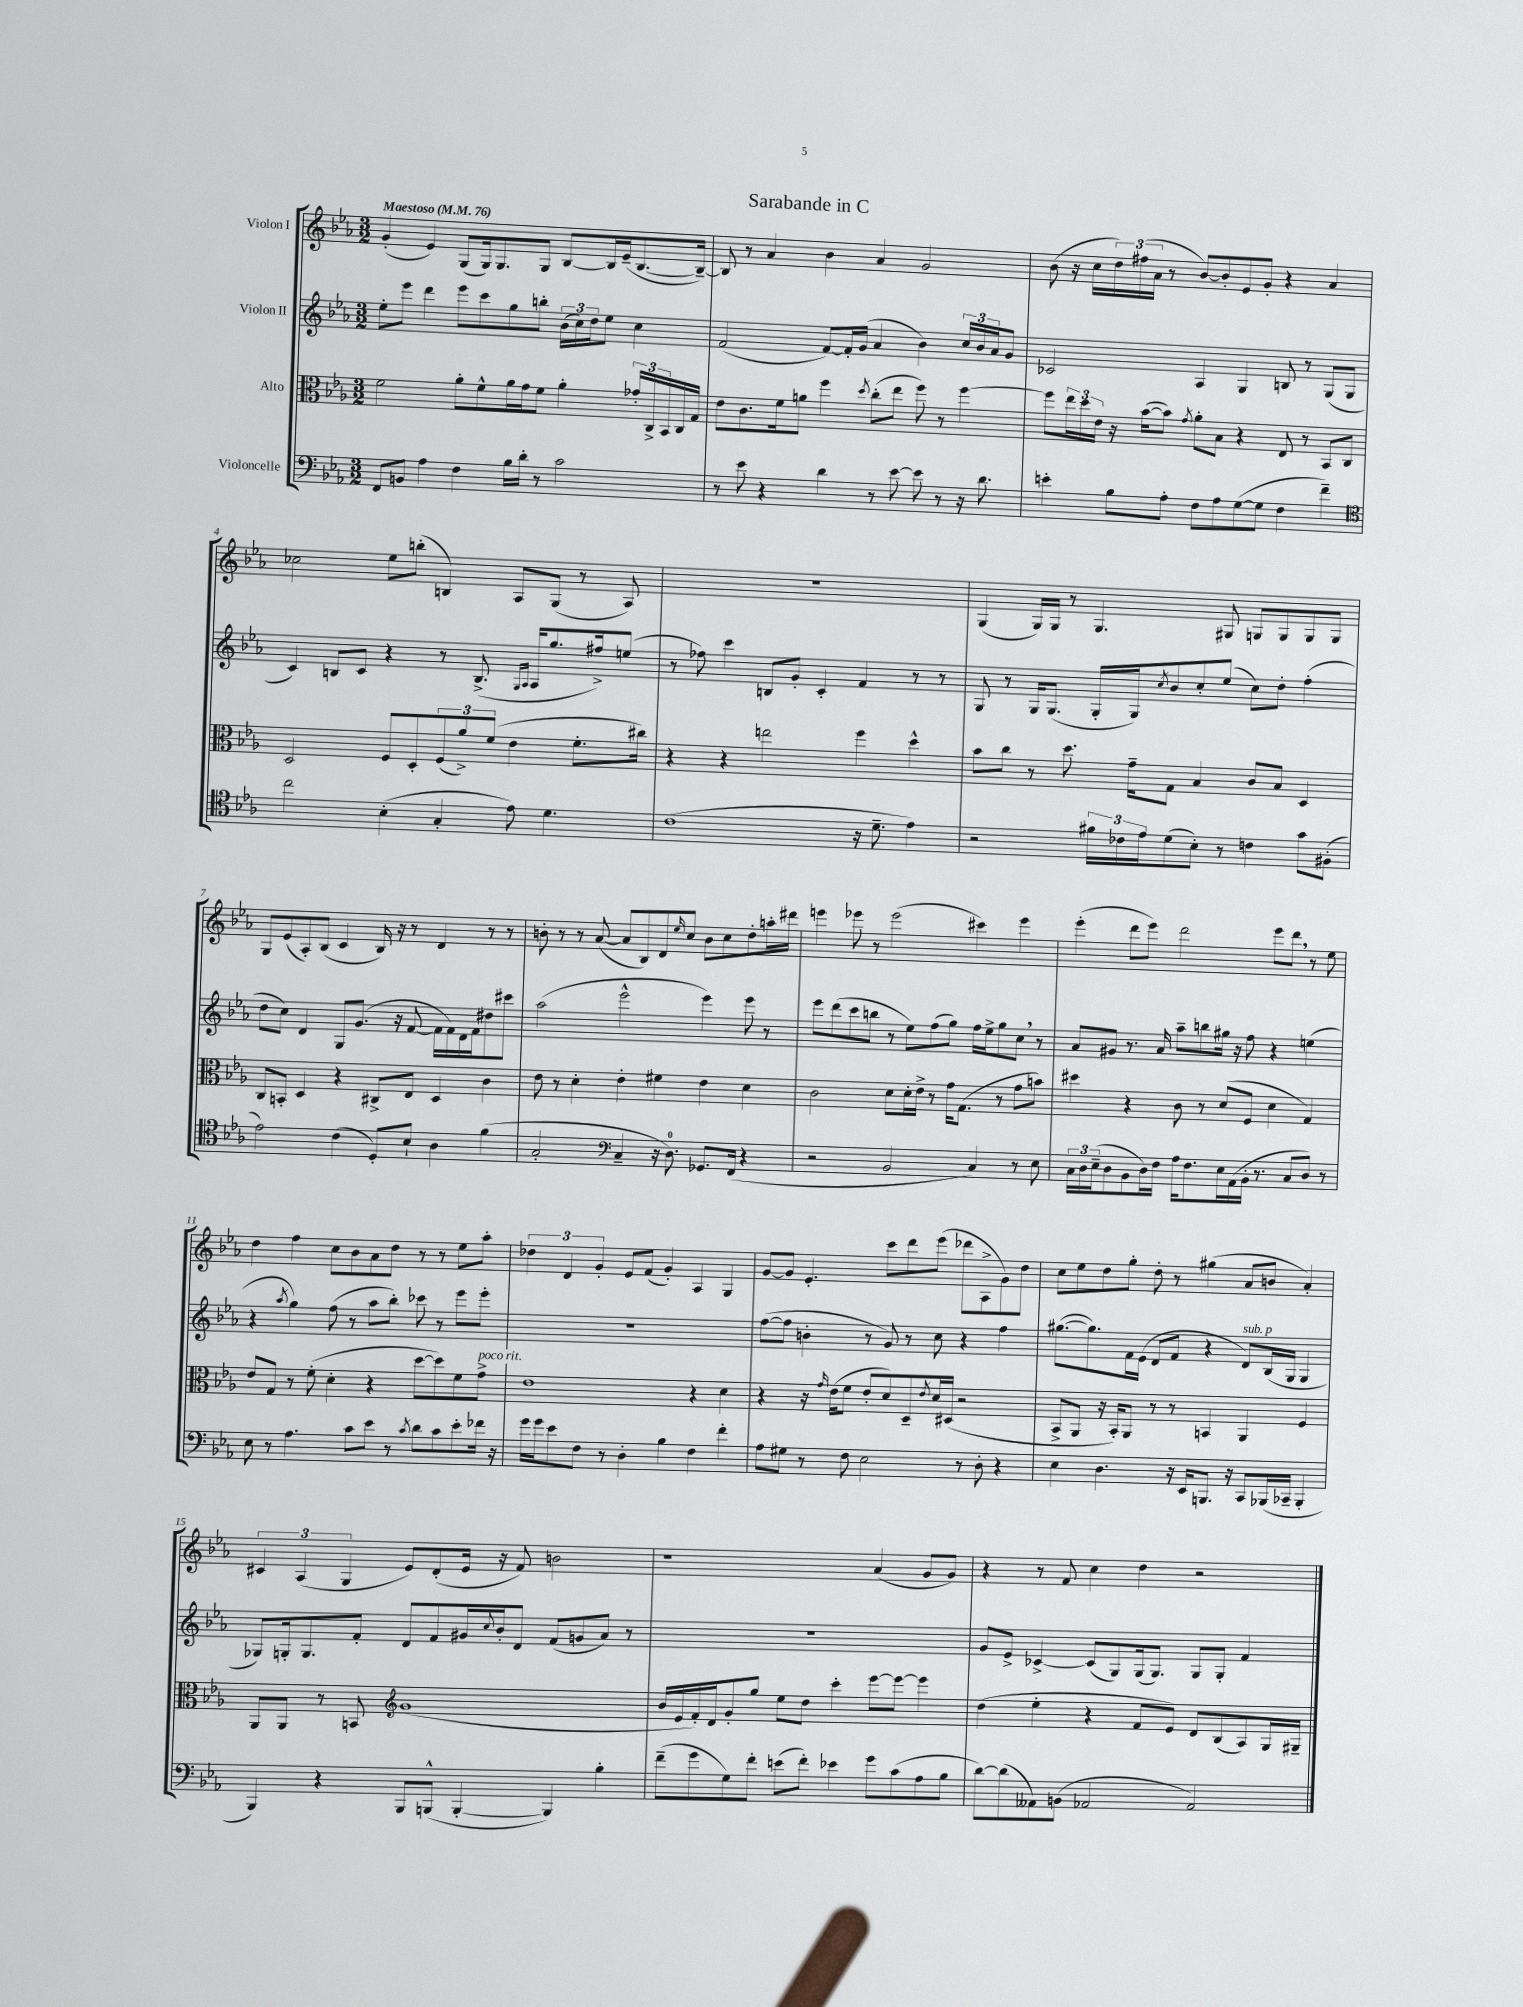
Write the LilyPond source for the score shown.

\header { title = "Sarabande in C" }
<<
\new StaffGroup <<
\new Staff = "s0" \with { instrumentName = "Violon I" } {
    \clef treble \key ees \major \numericTimeSignature \time 3/2 \tempo "Maestoso" 4 = 76
    g'4-.( ees'4) g8( g16) g8. g8 bes8~ bes16 ees'16--( bes8.~ bes16~--) |
    bes8 r8 aes'4 bes'4 aes'4 g'2 |
    bes'8( r16 c''16 \tuplet 3/2 { d''16) fis''16( aes'16 } r8 bes'8~) bes'8-. ees'8 g'8-. r4 aes'4 |
    ces''2 ees''8 b''8-.( b4) aes8 g8( r8 aes8) |
    R1. |
    g4( g16) g16 r8 g4. gis8 g8 g8 g8 g8 |
    g8 ees'8( aes8-.) bes8( c'4 bes16) r16 r8 d'4 r8 r8 |
    b'8-. r8 r8 aes'8~( aes'8 bes8) d'8 \grace { ees''16 } c''8 b'8 c''8 d''8-. a''16-. dis'''16 |
    e'''4 ees'''8 r8 ees'''2( cis'''4) ees'''4 |
    ees'''4-.( d'''8 ees'''8) d'''2 ees'''8 d'''8 \breathe r8 ees''8 |
    d''4 f''4 c''8 bes'8 aes'8 d''8 r8 r8 ees''8 aes''8-. |
    \tuplet 3/2 { des''4 d'4 g'4-. } ees'8 f'8( g'4-.) aes4 g4 |
    g'8~ g'8 ees'4.-. c'''8 d'''8 ees'''8( des'''8 aes8-> g'8) d''8 |
    c''8 ees''8 d''8 g''8-. d''8-. r8 gis''4( aes'8 b'8 aes'4-.) |
    \tuplet 3/2 { cis'4 aes4( g4 } ees'8) d'8-.( ees'16 r16 f'8) b'2 |
    r1 aes'4( g'8 g'8) |
    r4 r8 f'8 c''4 d''4 r2 \bar "|." |
}
\new Staff = "s1" \with { instrumentName = "Violon II" } {
    \clef treble \key ees \major \numericTimeSignature \time 3/2
    ees''8-. ees'''8 d'''4 ees'''8 c'''8 g''8 b''8-. \tuplet 3/2 { bes'16( c''16) d''16 } ees''8 c''4 |
    f'2( f'8~) f'16-. g'16( aes'4 bes'4) \tuplet 3/2 { c''16 bes'16 aes'16 } g'8 |
    ces'2 aes4 g4 b8 r8 g8( g8 |
    c'4) b8 c'8 r4 r8 b8.->( \grace { g16 aes16 } aes16 g''8. fis''16->) e''8( |
    r8 fes''8) c'''4 b8 g'8-. c'4-. f'4 r8 r8 |
    g8 r8 g16 g8.( g16-. g16) \acciaccatura { c''8 } bes'8 c''8-. ees''8( c''8) d''8-. f''4-.( |
    d''8 c''8) d'4 g8 g'8.( r16 f'8~ f'16 f'16) d'16 f'16 dis''8 cis'''8 |
    aes''2( ees'''2-^ ees'''4) ees'''8 r8 |
    ees'''8 d'''8( c'''8 b''8 r8 ees''8) f''8( g''8) f''16 ees''16-> g''8 c''8 \breathe r8 |
    aes'8 gis'8 r8. aes'16 aes''8-- b''8 gis''16 r16 f''8 r4 e''4( |
    r4 \acciaccatura { aes''8 } g''4) f''8( r8 aes''8 bes''8-.) ces'''8 r8 ees'''8 ees'''8-. |
    R1. |
    f''8~( f''8 b'4-. r8 g'8) r8 c''8 r4 f''4 |
    gis''8.~( gis''8.) f'16 ees'16( d'8 f'8 r4 d'8^\markup { \italic "sub. p" }) bes16( g16 g4 |
    ges8) g16-. g8. f'8-. d'8 f'8 gis'16 \appoggiatura { c''8 } bes'16-. d'8 f'8( g'8 aes'8) r8 |
    R1. |
    g'8 ees'8-> ces'4~-> ces'8( g8) g16( g8.) g8 g8-. f'4 \bar "|." |
}
\new Staff = "s2" \with { instrumentName = "Alto" } {
    \clef alto \key ees \major \numericTimeSignature \time 3/2
    f'2 aes'8-. f'8-^ aes'16 g'16 f'8 aes'4-. \tuplet 3/2 { ges'16-. c16-> bes,16 } c16 g16 |
    ees'8 c'8. f'16 a'8 f''4 \acciaccatura { d''8 } c''8-.( ees''8 f''8) r8 f''4~ |
    f''8 \tuplet 3/2 { ees''16 d''16 ees'16 } r16 bes'16~( bes'8) \acciaccatura { g'8 } aes'8-. bes8 r4 ees8 r8 bes,8 c8 |
    d2 f8 d8-. \tuplet 3/2 { f8( aes'8->) f'8( } ees'4 f'8.-. cis''16) |
    r4 r4 e''2 f''4 d''4-^ |
    bes'8 c''8 r8 d''8. g'16-- g8 bes4 c'8 bes8 d4 |
    c8 b,8-. d4 r4 cis8-> ees8 d4 c'4 |
    ees'8 r8 d'4-. ees'4-. fis'4 ees'4 d'4 |
    c'2 d'8 d'16-. ees'16-> r8 g'16 g8.( r8 g'8 b'8) |
    dis''4 r4 c'8 r8 d'8( f8 d'4 g4) |
    ees'8 g8 r8 f'8-.( d'4-. r4 d''8~ d''8) f'8 g'8->^\markup { \italic "poco rit." } |
    ees'1 r4 d'4 |
    r4 r16 \grace { g'16 } ees'16( f'8 ees'8-. d'8) d8-- \acciaccatura { ees'8 } d'16 dis16( r2 |
    bes,8-> aes,8 r16 bes,16-.) aes,8 r8 r8 b,4 aes,4 f4 |
    aes,8 aes,8 r8 b,8 \clef treble g'1( |
    bes'16 ees'16 f'16-.) d'16 g'8-. g''8 ees''8 d''8 c'''4-. ees'''8~ ees'''8~ ees'''4 |
    d''4( ees''4-. r4 f'8 ees'8) d'8 bes8( aes8) g16 gis16-- \bar "|." |
}
\new Staff = "s3" \with { instrumentName = "Violoncelle" } {
    \clef bass \key ees \major \numericTimeSignature \time 3/2
    f,8 b,8 aes4 f4 bes16 d'16-. r8 c'2 |
    r8 ees'8 r4 d'4 r8 ees'8~ ees'8 r8 r16 d'8. |
    e'4-. bes8 aes8-. f8 aes8 g8~( g8 f4 f'4--) |
    \clef tenor c''2 bes4-.( g4-. ees'8) d'4. |
    c'1( r16 d'8.-- ees'4) |
    r2 \tuplet 3/2 { fis'16 ces'16 ees'16 } d'8( bes8-.) r8 c'4 g'8 fis8-.( |
    ees'2) c'4( d8-.) bes8-! aes4 f'4( |
    g2-. \clef bass c4-- r16 d8.-0) ges,8. f,16( r4 |
    r2 bes,2 c4) r8 ees8 |
    \tuplet 3/2 { c16 d16 ees16--( } d8 bes,8 d16) f16 aes16 f8. ees16 aes,16( bes,16-. r8. c8 d8) r8 |
    ees8 r8 aes4. c'8 ees'8 r8 \acciaccatura { c'8 } d'8 c'8 ees'8-. fes'16 r16 |
    g'16 g'16 ees'8 f8 r8 d4-. bes4 f4 f'4-. |
    aes8 gis8 r8 f8 ees2 r8 d8-. r4 |
    ees4 d4. r16 ees,16 b,,8. r16 c,8 bes,,16( ces,16-- bes,,4-. |
    bes,,4) r4 bes,,8 b,,8-^( b,,4~-. b,,4) bes4-. |
    f'8--( g'8 g8) f'8-. e'8( f'8-.) ees'4 g'8 c'8( aes8 bes8 |
    d'8~) d'8( aeses,8) b,8( aes,2 aes,2) \bar "|." |
}
>>
>>
